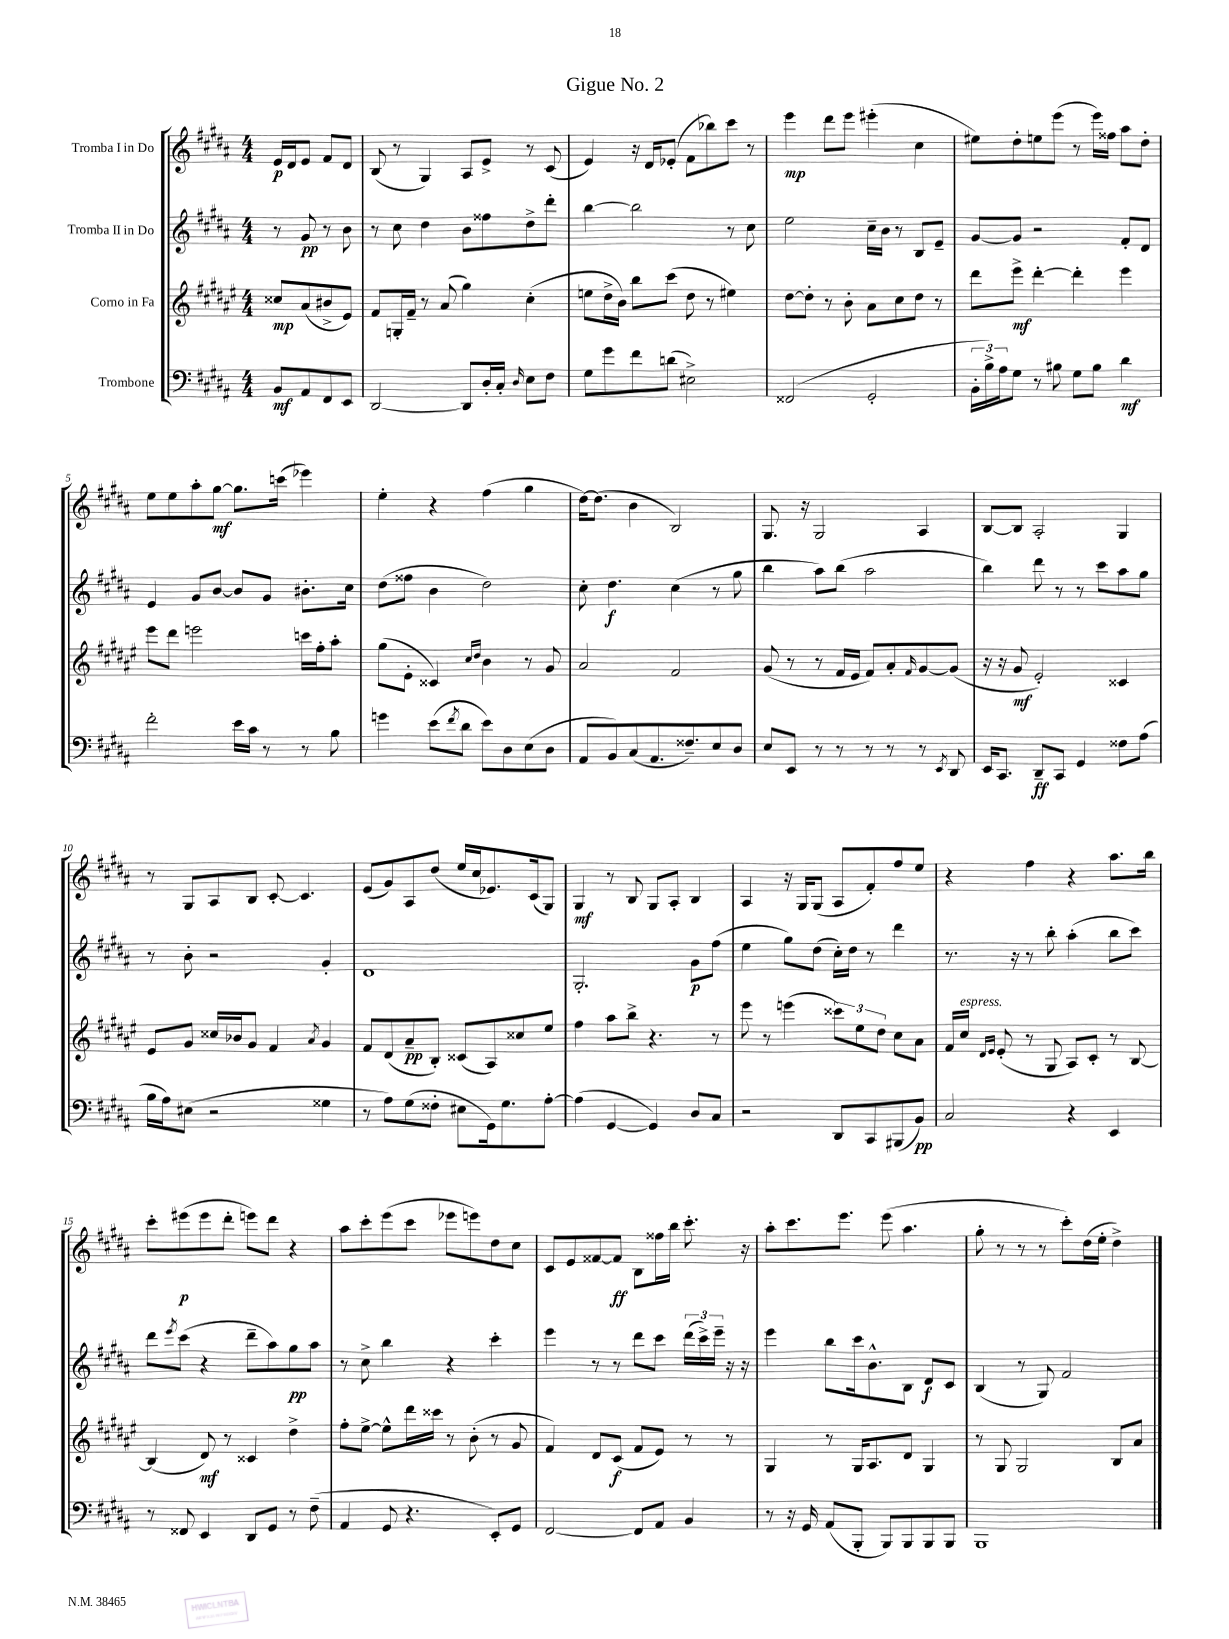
\header { title = "Gigue No. 2" }
<<
\new StaffGroup <<
\new Staff = "s0" \with { instrumentName = "Tromba I in Do" } {
    \clef treble \key b \major \numericTimeSignature \time 4/4 \partial 2
    e'16\p dis'16 e'8 fis'8 dis'8 |
    b8( r8 gis4) ais8 e'8-> r8 cis'8( |
    e'4) r16 dis'16 ees'8-.( fis'8 bes''8) cis'''8 r8 |
    e'''4\mp dis'''8 e'''8 eis'''4-.( cis''4 |
    eis''8) dis''8-. e''8 e'''8( r8 e'''16) fisis''16 ais''8 dis''8-. |
    e''8 e''8 ais''8-. gis''8~\mf gis''8. c'''16( ees'''4) |
    e''4-. r4 fis''4( gis''4 |
    dis''16~) dis''8.( b'4 b2) |
    gis8. r16 gis2 ais4 |
    b8~ b8 ais2-. gis4 |
    r8 gis8 ais8 b8 cis'8~-. cis'4. |
    e'8( gis'8) ais8 dis''8( e''16 cis''16 ees'8.) cis'16( gis8) |
    gis4\mf r8 b8 gis8 ais8-. b4 |
    ais4 r16 gis16 gis8( ais8 fis'8-.) fis''8 e''8 |
    r4 fis''4 r4 ais''8. b''16 |
    cis'''8-. eis'''8\p( eis'''8 dis'''8-. e'''8) dis'''8 r4 |
    ais''8 cis'''8-. e'''8( cis'''8 ees'''8 e'''8) dis''8 cis''8 |
    cis'8 e'8 fisis'8~ fisis'8\ff b8 fisis''16 b''16 cis'''8.-. r16 |
    ais''8-. cis'''8. e'''8. e'''8( ais''4. |
    gis''8-. r8 r8 r8 cis'''8-.) dis''16( e''16-. dis''4->) \bar "|." |
}
\new Staff = "s1" \with { instrumentName = "Tromba II in Do" } {
    \clef treble \key b \major \numericTimeSignature \time 4/4 \partial 2
    r8 gis'8\pp r8 b'8 |
    r8 cis''8 dis''4 b'8 fisis''8 dis''8-> dis'''8-. |
    b''4~ b''2 r8 cis''8 |
    e''2 cis''16-- b'16 r8 b8 e'8-- |
    gis'8~ gis'8 r2 fis'8-. dis'8 |
    e'4 gis'8 b'8~ b'8 gis'8 bis'8.-. cis''16 |
    dis''8( fisis''8 b'4 dis''2) |
    cis''8-. dis''4.\f cis''4( r8 gis''8 |
    b''4 ais''8) b''8( ais''2 |
    b''4) dis'''8 r8 r8 cis'''8 ais''8 gis''8 |
    r8 b'8-. r2 gis'4-. |
    dis'1 |
    gis2.-. gis'8\p fis''8( |
    e''4 gis''8) dis''8( cis''16-.) dis''16 r8 dis'''4 |
    r8. r16 r8 b''8-. ais''4-.( b''8 cis'''8) |
    dis'''8 \acciaccatura { e'''8 } cis'''8( r4 dis'''8-- ais''8) gis''8\pp ais''8 |
    r8 cis''8-> b''4 r4 cis'''4-. |
    e'''4 r8 r8 dis'''8 cis'''8 \tuplet 3/2 { dis'''16( cis'''16->) e'''16-- } r16 r16 |
    e'''4 b''8 cis'''16 b'8.-^ b8 dis'8\f cis'8 |
    b4( r8 gis8) fis'2 \bar "|." |
}
\new Staff = "s2" \with { instrumentName = "Corno in Fa" } {
    \clef treble \key fis \major \numericTimeSignature \time 4/4 \partial 2
    cisis''8\mp ais'8( bis'8-> eis'8) |
    fis'8 g16-. fis'16-- r8 ais'8( gis''4) cis''4-.( |
    e''8 dis''16-> b'16) b''8 cis'''8( dis''8 r8 eis''4) |
    dis''8~ dis''8-. r8 b'8-. ais'8 cis''8 dis''8 r8 |
    dis'''8 eis'''8->\mf dis'''4~-. dis'''4-. eis'''4 |
    eis'''8 dis'''8 e'''2 c'''16 fis''16-. ais''8-. |
    gis''8( eis'8-. cisis'4) \grace { cis''16 dis''16 } b'4 r8 gis'8 |
    ais'2 fis'2 |
    gis'8( r8 r8 fis'16 eis'16 fis'8) ais'8-. \grace { fis'16 } gis'8~ gis'8( |
    r16 r16 gis'8\mf eis'2-.) cisis'4 |
    eis'8 gis'8 cisis''16 bes'16 gis'8 fis'4 \acciaccatura { ais'8 } gis'4 |
    fis'8 dis'8( ais'8--\pp b8-.) cisis'8( ais8) cisis''8 eis''8 |
    fis''4 ais''8 b''8-> r4. r8 |
    eis'''8 r8 e'''4( \tuplet 3/2 { cisis'''8) eis''8 dis''8 } cis''8 ais'8 |
    fis'16 cis''16^\markup { \italic "espress." } \grace { dis'16 eis'16 } eis'8-.( r8 gis8 ais8) cis'8-. r8 b8~ |
    b4( dis'8\mf) r8 cisis'4 dis''4-> |
    fis''8-. eis''8~-> eis''8-^ dis'''16 cisis'''16 r8 b'8-.( r8 gis'8 |
    fis'4) dis'8 cis'8\f( fis'8 eis'8) r8 r8 |
    gis4 r8 gis16 ais8. dis'8 gis4 |
    r8 gis8 gis2 b8 ais'8 \bar "|." |
}
\new Staff = "s3" \with { instrumentName = "Trombone" } {
    \clef bass \key b \major \numericTimeSignature \time 4/4 \partial 2
    b,8\mf ais,8 fis,8 e,8 |
    dis,2~ dis,8 dis16-. cis16-. \grace { dis16 } e8 fis8 |
    gis8 gis'8 fis'8 d'8( eis2->) |
    fisis,2( gis,2-. |
    \tuplet 3/2 { b,16-. b16->) ais16 } gis8 r8 bis8 gis8 bis8 dis'4\mf |
    fis'2-. e'16 cis'16 r8 r8 b8 |
    g'4 e'8( \acciaccatura { fis'8 } dis'8 e'8) dis8 e8( dis8 |
    ais,8 b,8) cis8( ais,8. fisis8.--) e8 dis8 |
    e8 e,8 r8 r8 r8 r8 r8 \acciaccatura { e,8 } dis,8 |
    e,16 cis,8. dis,8--\ff cis,8 gis,4 fisis8 ais8( |
    b16 ais16) eis8( r2 gisis4 |
    r8 ais8) gis8( fisis8-. eis8 gis,16) gis8. ais8~-. |
    ais4( gis,4~ gis,4) dis8 cis8 |
    r2 dis,8 cis,8 bis,,8( b,8\pp) |
    cis2 r4 e,4 |
    r8 fisis,8 e,4 dis,8 gis,8 r8 fis8--( |
    ais,4 gis,8 r4. e,8-.) gis,8 |
    fis,2~ fis,8 ais,8 b,4 |
    r8 r16 gis,16 ais,8( b,,8-. b,,8) b,,8 b,,8 b,,8 |
    b,,1 \bar "|." |
}
>>
>>
